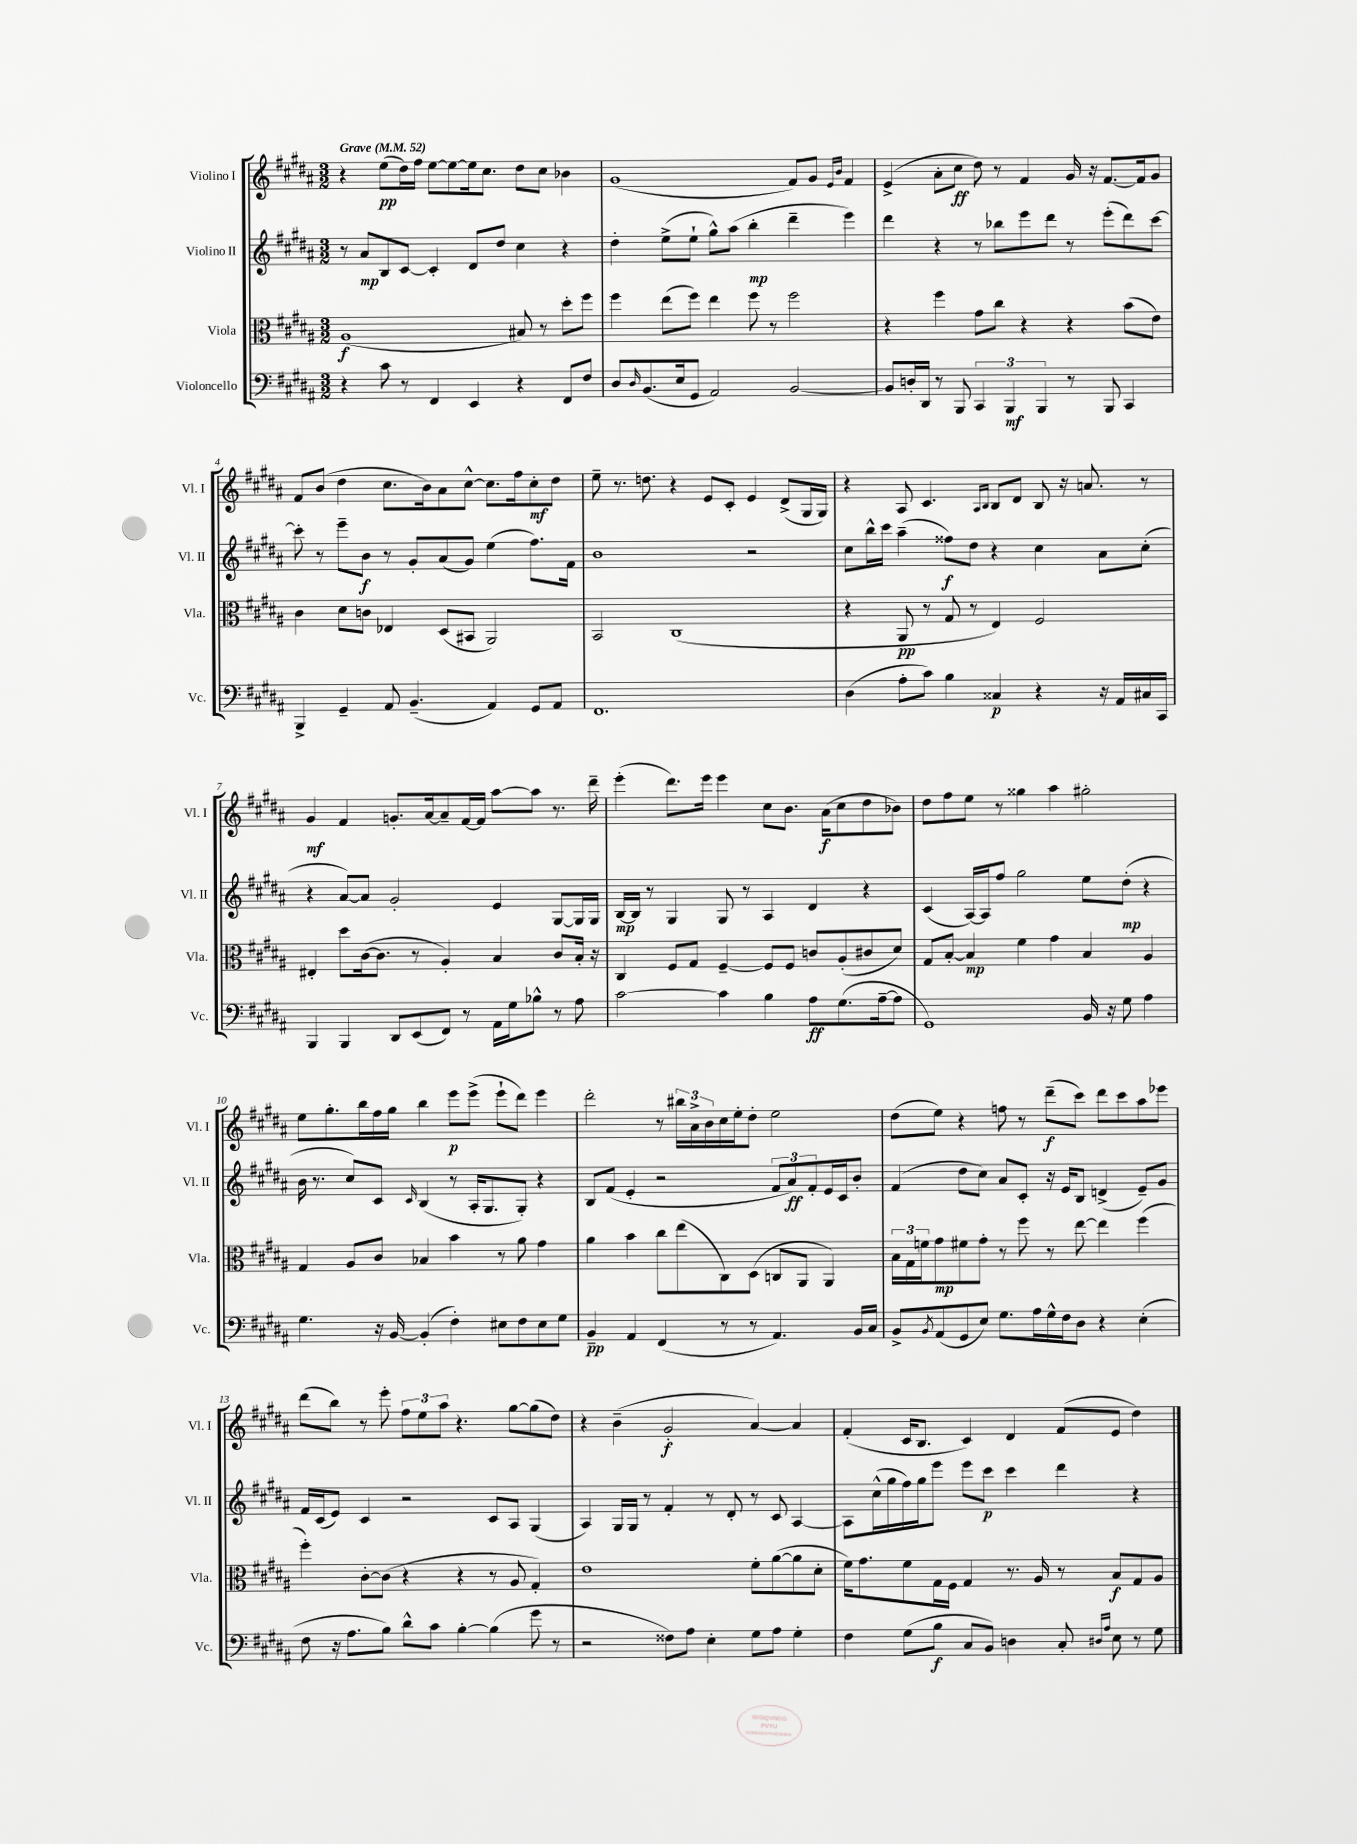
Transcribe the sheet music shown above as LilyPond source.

<<
\new StaffGroup <<
\new Staff = "s0" \with { instrumentName = "Violino I" shortInstrumentName = "Vl. I" } {
    \clef treble \key b \major \numericTimeSignature \time 3/2 \tempo "Grave" 4 = 52
    r4 e''8\pp( dis''16) fis''16 e''8~ e''8~ e''16 cis''8. dis''8 cis''8 bes'4 |
    gis'1( fis'8) gis'8 \grace { e'16 b'16 } fis'4 |
    e'4->( ais'8-. cis''8\ff dis''8) r8 fis'4 gis'16 r16 fis'8.~ fis'16 gis'8 |
    fis'8 b'8( dis''4 cis''8. b'16) ais'8 cis''8~-^ cis''8. fis''16 cis''8-.\mf dis''8 |
    e''8-- r8. d''8. r4 e'8 cis'8-. e'4 dis'8->( gis16 gis16) |
    r4 ais8 cis'4. \grace { ais16 b16 } b8 dis'8 b8 r16 a'8. r8 |
    gis'4\mf fis'4 g'8.-. ais'16~ ais'8-- fis'16~ fis'16 ais''8~ ais''8 r8. dis'''16-- |
    e'''4-.( dis'''8.) e'''16 e'''4 cis''8 b'8. ais'16\f( cis''8 dis''8 bes'8) |
    dis''8 fis''8 e''8 r8 gisis''4 ais''4 gis''2-. |
    e''8 gis''8.-. b''16 fis''16 gis''16 b''4 e'''8\p e'''8->( e'''8-! dis'''8) e'''4 |
    dis'''2-. r8 \tuplet 3/2 { bis''16 ais'16-> b'16 } cis''16 e''16-. dis''8-. e''2 |
    dis''8( e''8) r4 f''8 r8 dis'''8--\f( cis'''8) dis'''8 cis'''8 ais''8 ees'''8 |
    dis'''8( b''8) r8 e'''8-. \tuplet 3/2 { fis''8 e''8 ais''8 } r4. gis''8~ gis''8( dis''8) |
    r4 b'4--( gis'2-.\f ais'4~) ais'4 |
    fis'4-.( cis'16 b8. cis'4) dis'4 fis'8( e'8 dis''4) \bar "|." |
}
\new Staff = "s1" \with { instrumentName = "Violino II" shortInstrumentName = "Vl. II" } {
    \clef treble \key b \major \numericTimeSignature \time 3/2
    r8 ais'8\mp b8 cis'8~ cis'4-. dis'8 dis''8 cis''4 r4 |
    dis''4-. e''8->( e''8-! gis''8-^) ais''8( b''4-.\mp dis'''4-- e'''4) |
    dis'''4 r4 r8 bes''8 e'''8 dis'''8 r8 e'''8-.( dis'''8) cis'''8~ |
    cis'''8-. r8 e'''8-- b'8\f r8 gis'8-. ais'8( gis'8) e''4( fis''8.) fis'16 |
    b'1 r2 |
    cis''8 b''16-^ cis'''16 ais''4--( fisis''8\f) dis''8 r4 cis''4 ais'8 cis''8-.( |
    r4 ais'8~) ais'8 gis'2-. e'4 gis8~ gis16 gis16 |
    b16~\mp b16 r8 gis4 gis8 r8 ais4 dis'4 r4 |
    cis'4( ais16~) ais16 fis''8 gis''2 e''8 dis''8-.\mp( r4 |
    b'16 r8. cis''8) cis'8 \grace { cis'16 } b4( r8 ais16-. gis8. gis8-.) r4 |
    b8 fis'8( e'4-. r2 \tuplet 3/2 { fis'8 ais'8\ff) fis'8-. } e'16 cis'16 b'8-. |
    fis'4( dis''8 cis''8) ais'8 cis'8-. r16 e'16 b8 d'4->( e'8--) gis'8 |
    fis'16 cis'16( e'8) cis'4 r2 cis'8 ais8 gis4( |
    ais4) gis16 gis16 r8 fis'4-. r8 dis'8-. r8 cis'8 ais4~ |
    ais8 cis''16-^( gis''16 fis''16) gis''16 e'''8 e'''8 cis'''8\p cis'''4 dis'''4 r4 \bar "|." |
}
\new Staff = "s2" \with { instrumentName = "Viola" shortInstrumentName = "Vla." } {
    \clef alto \key b \major \numericTimeSignature \time 3/2
    ais1\f( bis8) r8 dis''8-. fis''8 |
    fis''4 e''8( fis''8) e''4 fis''8 r8 fis''2 |
    r4 fis''4 gis'8 cis''8 r4 r4 b'8( e'8) |
    cis'4 dis'8 c'8 ees4 dis8( bis,8 ais,2) |
    b,2 cis1( |
    r4 ais,8\pp r8 gis8 r8 e4) fis2 |
    eis4-. dis''8 cis'16~( cis'8. r8 ais4-.) b4 cis'8 b16-. r16 |
    cis4 fis8 gis8 fis4~-- fis8 fis8 c'8 ais8-.( cis'8 dis'8) |
    gis8 b8~-. b4\mp fis'4 gis'4 b4 ais4 |
    gis4 ais8 cis'8 bes4 b'4 r8 ais'8 gis'4 |
    ais'4 b'4 cis''8 e''8( cis8) dis8( c8 ais,8 ais,4) |
    \tuplet 3/2 { b16 gis16 f'16 } gis'8\mp fis'8 gis'8-. r8 fis''8 r8 e''8~ e''4 fis''4( |
    fis''4-.) cis'8~-. cis'8( r4 r4 r8 ais8 gis4-.) |
    e'1 fis'8-. ais'8~( ais'8 dis'8-. |
    fis'16) gis'8. fis'8 gis16 fis16 gis4 r8. ais16 r8 b8\f gis8 ais8 \bar "|." |
}
\new Staff = "s3" \with { instrumentName = "Violoncello" shortInstrumentName = "Vc." } {
    \clef bass \key b \major \numericTimeSignature \time 3/2
    r4 cis'8 r8 fis,4 e,4 r4 fis,8 fis8 |
    dis8 \grace { dis16 } b,8.( e16 gis,8 ais,2) b,2~ |
    b,8 d16-. dis,16 r8 b,,8 \tuplet 3/2 { cis,4 b,,4\mf b,,4 } r8 b,,8 cis,4 |
    b,,4-> gis,4-- ais,8 b,4.--( ais,4) gis,8 ais,8 |
    fis,1. |
    dis4( ais8-. cis'8) b4 cisis4\p r4 r16 ais,16 cis16 cis,16 |
    b,,4 b,,4 dis,8 e,8( fis,8) r8 ais,16 gis16 bes8-^ r8 ais8 |
    cis'2~ cis'4 b4 ais8\ff gis8.( ais16~-- ais8 |
    gis,1) b,16 r16 gis8 ais4 |
    gis4. r16 b,16~ b,4-.( fis4-.) eis8 fis8 eis8 gis8 |
    b,4--\pp ais,4 fis,4( r8 r8 ais,4.) b,16 cis16 |
    b,8-> \acciaccatura { b,8 } ais,8( gis,8 e8) gis8. ais16 gis16-^ fis16 dis8 r4 e4-.( |
    fis8 r16 ais8. b8) dis'8-^ cis'8 b4~-. b4( gis'8 r8 |
    r2 fisis8) ais8 e4-. gis8 ais8 gis4-. |
    fis4 gis8( b8\f cis8 b,8) d4 cis8-. \grace { dis16 ais16 } e8 r8 gis8 \bar "|." |
}
>>
>>
